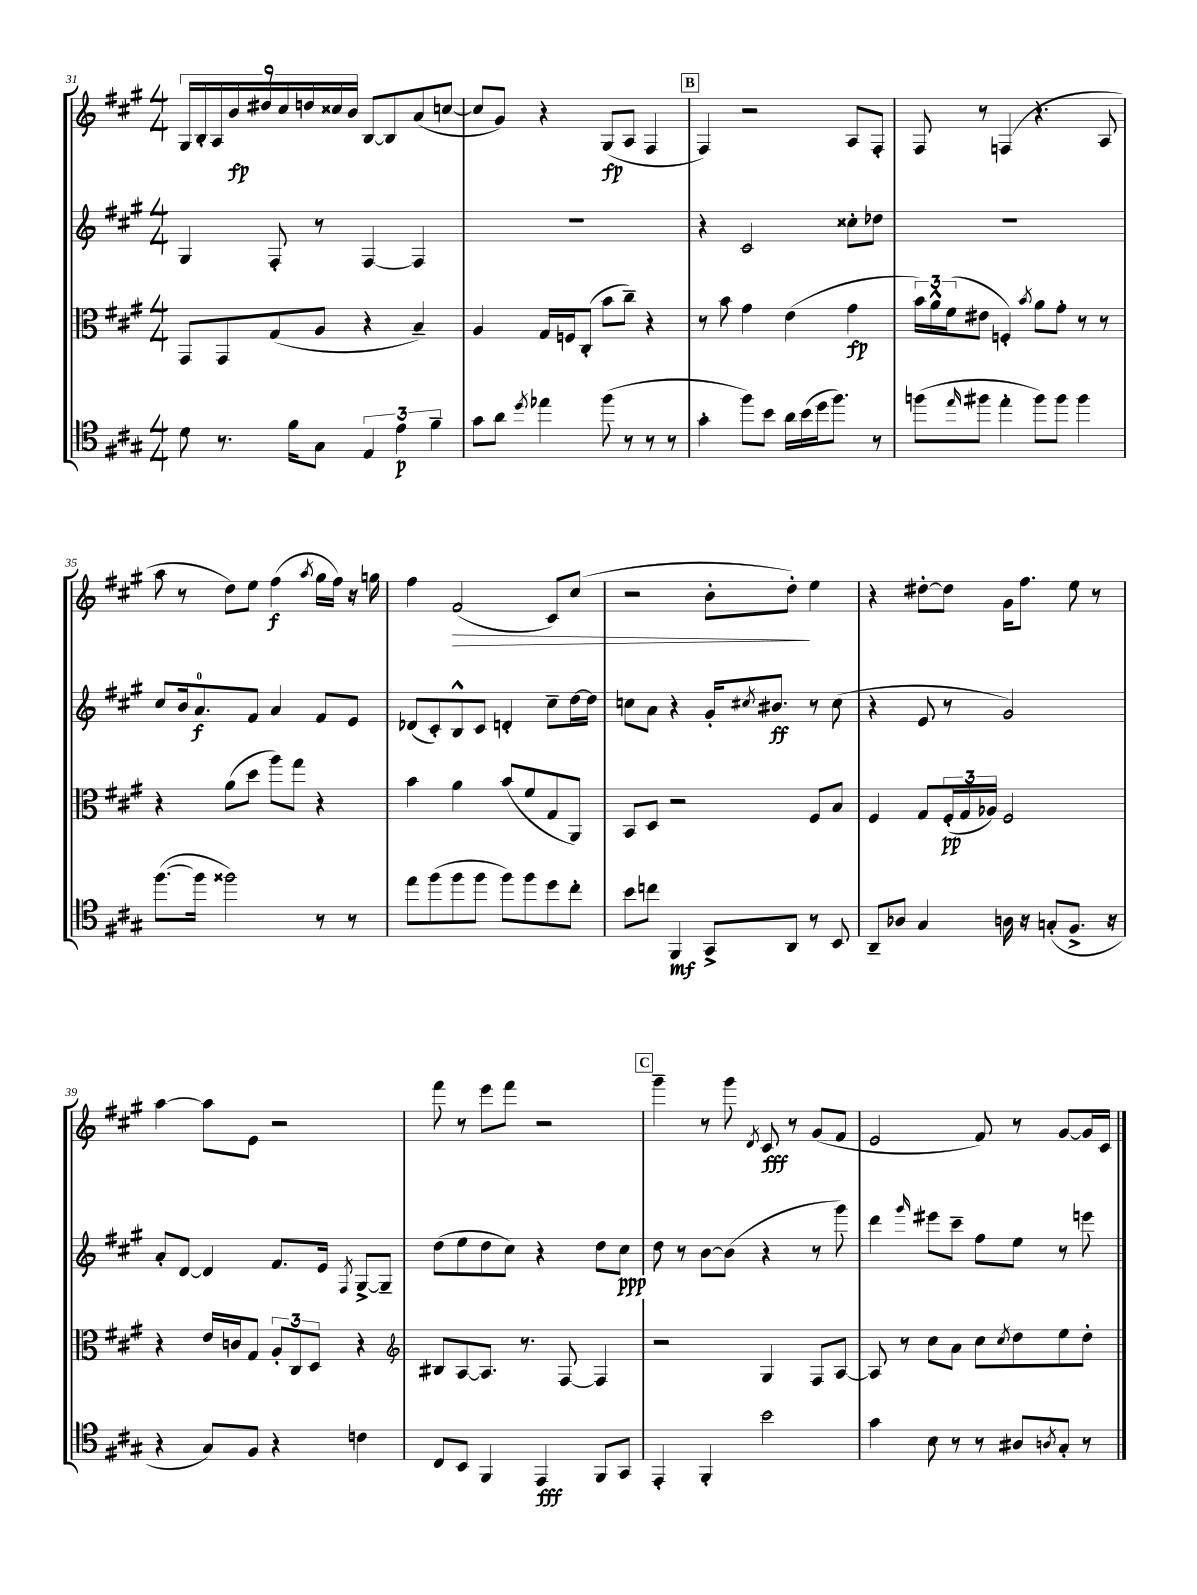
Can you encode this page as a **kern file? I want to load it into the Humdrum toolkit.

**kern	**dynam	**kern	**dynam	**kern	**dynam	**kern	**dynam
*part4	*part4	*part3	*part3	*part2	*part2	*part1	*part1
*staff4	*staff4	*staff3	*staff3	*staff2	*staff2	*staff1	*staff1
*clefC4	*	*clefC3	*	*clefG2	*	*clefG2	*
*k[f#c#g#]	*	*k[f#c#g#]	*	*k[f#c#g#]	*	*k[f#c#g#]	*
*M4/4	*	*M4/4	*	*M4/4	*	*M4/4	*
=31	=31	=31	=31	=31	=31	=31	=31
8d\	.	8GG#/L	.	4G#/	.	18G#/LL	.
.	.	.	.	.	.	18B'/	.
.	.	.	.	.	.	18A/	.
8.r	.	8GG#/	.	.	.	.	.
.	.	.	.	.	.	18b/	fp
.	.	.	.	.	.	18dd#X/	.
.	.	(8G#/	.	8F#'/	.	.	.
.	.	.	.	.	.	18cc#/	.
16f#\KL	.	.	.	.	.	.	.
.	.	.	.	.	.	18ddn/	.
8G#\J	.	8A/J	.	8r	.	.	.
.	.	.	.	.	.	18cc##X/	.
.	.	.	.	.	.	18b/JJ	.
6E/	.	4r	.	[4F#/	.	[8B/L	.
.	.	.	.	.	.	8B/]	.
6e\	p	.	.	.	.	.	.
.	.	4B~/)	.	4F#/]	.	(8a/	.
6f#~\	.	.	.	.	.	.	.
.	.	.	.	.	.	[8ccn/J	.
=32	=32	=32	=32	=32	=32	=32	=32
8g#\L	.	4A/	.	1r	.	8cc/L]	.
8a\J	.	.	.	.	.	8g#/J)	.
8qdd/	.	.	.	.	.	.	.
4ee-X\	.	16G#/LL	.	.	.	4r	.
.	.	16Fn/J	.	.	.	.	.
.	.	(8C#'/J	.	.	.	.	.
(8ff#\	.	8b\L	.	.	.	(8G#/L	fp
8r	.	8cc#~\J)	.	.	.	8A/J	.
8r	.	4r	.	.	.	4F#/	.
8r	.	.	.	.	.	.	.
!!LO:REH:place=s1:t=B
=33	=33	=33	=33	=33	=33	=33	=33
4g#'\	.	8r	.	4r	.	4F#/)	.
.	.	8b\	.	.	.	.	.
8ff#\L)	.	4g#\	.	2c#/	.	2r	.
8b\J	.	.	.	.	.	.	.
16a\LL	.	(4e\	.	.	.	.	.
(16b\	.	.	.	.	.	.	.
16dd\J	.	.	.	.	.	.	.
8.ff#\J)	.	.	.	.	.	.	.
.	.	4g#\	fp	8cc##X'\L	.	8A/L	.
8r	.	.	.	8dd-X\J	.	8F#'/J	.
=34	=34	=34	=34	=34	=34	=34	=34
(8ffn\L	.	24b\LL)	.	1r	.	8F#/	.
.	.	24a^^\	.	.	.	.	.
.	.	(24f#\J	.	.	.	.	.
16qqee/	.	.	.	.	.	.	.
8ff#X\J	.	8e#X\J	.	.	.	8r	.
4ee'\	.	4Fn'/)	.	.	.	(4Fn/	.
.	.	8qb/	.	.	.	.	.
8ff#\L)	.	8a\L	.	.	.	4.r	.
8ff#\J	.	8g#'\J	.	.	.	.	.
4ff#\	.	8r	.	.	.	.	.
.	.	8r	.	.	.	8A/	.
!!LO:LB:g=z
=35	=35	=35	=35	=35	=35	=35	=35
([8.ff#\L	.	4r	.	8cc#/L	.	8aa\	.
.	.	.	.	16b/k	.	8r	.
16ff#\Jk]	.	.	.	8.a/	f	.	.
2ff##X\)	.	(8a\L	.	.	.	8dd\L)	.
.	.	8dd\J	.	8f#/J	.	8ee\J	.
.	.	8aa\L)	.	4a/	.	(4ff#\	f
.	.	8gg#\J	.	.	.	.	.
.	.	.	.	.	.	8qaa/	.
8r	.	4r	.	8f#/L	.	16gg#\LL	.
.	.	.	.	.	.	16ff#\JJ)	.
8r	.	.	.	8e/J	.	16r	.
.	.	.	.	.	.	16ggn\	.
=36	=36	=36	=36	=36	=36	=36	=36
8ee\L	.	4b\	.	(8d-X/L	.	4ff#\	.
(8ff#\	.	.	.	8c#'/)	.	.	.
!	!	!	!	!	!	!	!LO:HP:b
8ff#\	.	4a\	.	8B^^/	.	(2f#/	>
8ff#\J	.	.	.	8c#/J	.	.	.
8ff#\L)	.	(8b/L	.	4dn'/	.	.	.
8ff#\	.	8f#/	.	.	.	.	.
8dd\	.	8G#/	.	8cc#~\L	.	8c#/L)	.
8cc#'\J	.	8AA/J)	.	[16dd\L	.	(8cc#/J	.
.	.	.	.	16dd\JJ]	.	.	.
=37	=37	=37	=37	=37	=37	=37	=37
8b\L	.	8BB/L	.	8ccn\L	.	2r	.
8ccn\J	.	8D/J	.	8a\J	.	.	.
4FF#/	mf	2r	.	4r	.	.	.
8GG#^/L	.	.	.	16g#'/KL	.	8b'\L	.
.	.	.	.	8qcc#X/	.	.	.
.	.	.	.	8.b#X/J	ff	.	.
8AA/J	.	.	.	.	.	8dd'\J)	.
8r	.	8F#/L	.	8r	.	4ee\	]
8BB/	.	8B/J	.	(8cc#\	.	.	.
=38	=38	=38	=38	=38	=38	=38	=38
8AA~/L	.	4F#/	.	4r	.	4r	.
8A-X/J	.	.	.	.	.	.	.
4G#/	.	8G#/L	.	8e/	.	[8dd#X'\L	.
.	.	(24F#'/L	pp	8r	.	8dd#\J]	.
.	.	24G#/	.	.	.	.	.
.	.	24A-X/JJ)	.	.	.	.	.
16An\	.	2F#/	.	2g#/)	.	16g#\KL	.
16r	.	.	.	.	.	8.ff#\J	.
(8Gn'/L	.	.	.	.	.	.	.
8.F#^/J	.	.	.	.	.	8ee\	.
.	.	.	.	.	.	8r	.
16r	.	.	.	.	.	.	.
!!LO:LB:g=z
=39	=39	=39	=39	=39	=39	=39	=39
4r	.	4r	.	8a'/L	.	[4aa\	.
.	.	.	.	[8d/J	.	.	.
8G#/L)	.	16e/LL	.	4d/]	.	8aa\L]	.
.	.	16cn/J	.	.	.	.	.
8F#/J	.	8G#/J	.	.	.	8e\J	.
4r	.	12A'/L	.	8.f#/L	.	2r	.
.	.	12C#/	.	.	.	.	.
.	.	12D/J	.	.	.	.	.
.	.	.	.	16e/Jk	.	.	.
.	.	.	.	8qF#/	.	.	.
4cn\	.	4r	.	[8G#^/L	.	.	.
.	.	.	.	8G#~/J]	.	.	.
=40	=40	=40	=40	=40	=40	=40	=40
*	*	*clefG2	*	*	*	*	*
8C#/L	.	8B#X/L	.	(8dd\L	.	8fff#\	.
8BB/J	.	[8A/	.	8ee\	.	8r	.
4FF#/	.	8.A/J]	.	8dd\	.	8eee\L	.
.	.	.	.	8cc#\J)	.	8fff#\J	.
.	.	8.r	.	.	.	.	.
4EE/	fff	.	.	4r	.	2r	.
.	.	[8F#/	.	.	.	.	.
8FF#/L	.	4F#/]	.	8dd\L	.	.	.
8GG#/J	.	.	.	8cc#\J	ppp	.	.
!!LO:REH:place=s1:t=C
=41	=41	=41	=41	=41	=41	=41	=41
4EE'/	.	2r	.	8dd\	.	4ggg#~\	.
.	.	.	.	8r	.	.	.
4FF#'/	.	.	.	[8b\L	.	8r	.
.	.	.	.	(8b\J]	.	8ggg#\	.
.	.	.	.	.	.	8qd/	.
2b\	.	4G#/	.	4r	.	8c#/	fff
.	.	.	.	.	.	8r	.
.	.	8F#/L	.	8r	.	(8g#/L	.
.	.	[8A/J	.	8ggg#\)	.	8f#/J	.
=42	=42	=42	=42	=42	=42	=42	=42
4g#\	.	8A/]	.	4ddd\	.	2e/	.
.	.	8r	.	.	.	.	.
.	.	.	.	16qqggg#/	.	.	.
8B\	.	8cc#\L	.	8eee#X\L	.	.	.
8r	.	8a\J	.	8ccc#~\J	.	.	.
8r	.	8cc#\L	.	8ff#\L	.	8f#/)	.
.	.	8qcc#/	.	.	.	.	.
8A#X/L	.	8dd\	.	8ee\J	.	8r	.
8qAn/	.	.	.	.	.	.	.
8G#'/J	.	8ee\	.	8r	.	[8g#/L	.
8r	.	8dd'\J	.	8eeen\	.	16g#/L]	.
.	.	.	.	.	.	16c#/JJ	.
==	==	==	==	==	==	==	==
*-	*-	*-	*-	*-	*-	*-	*-
